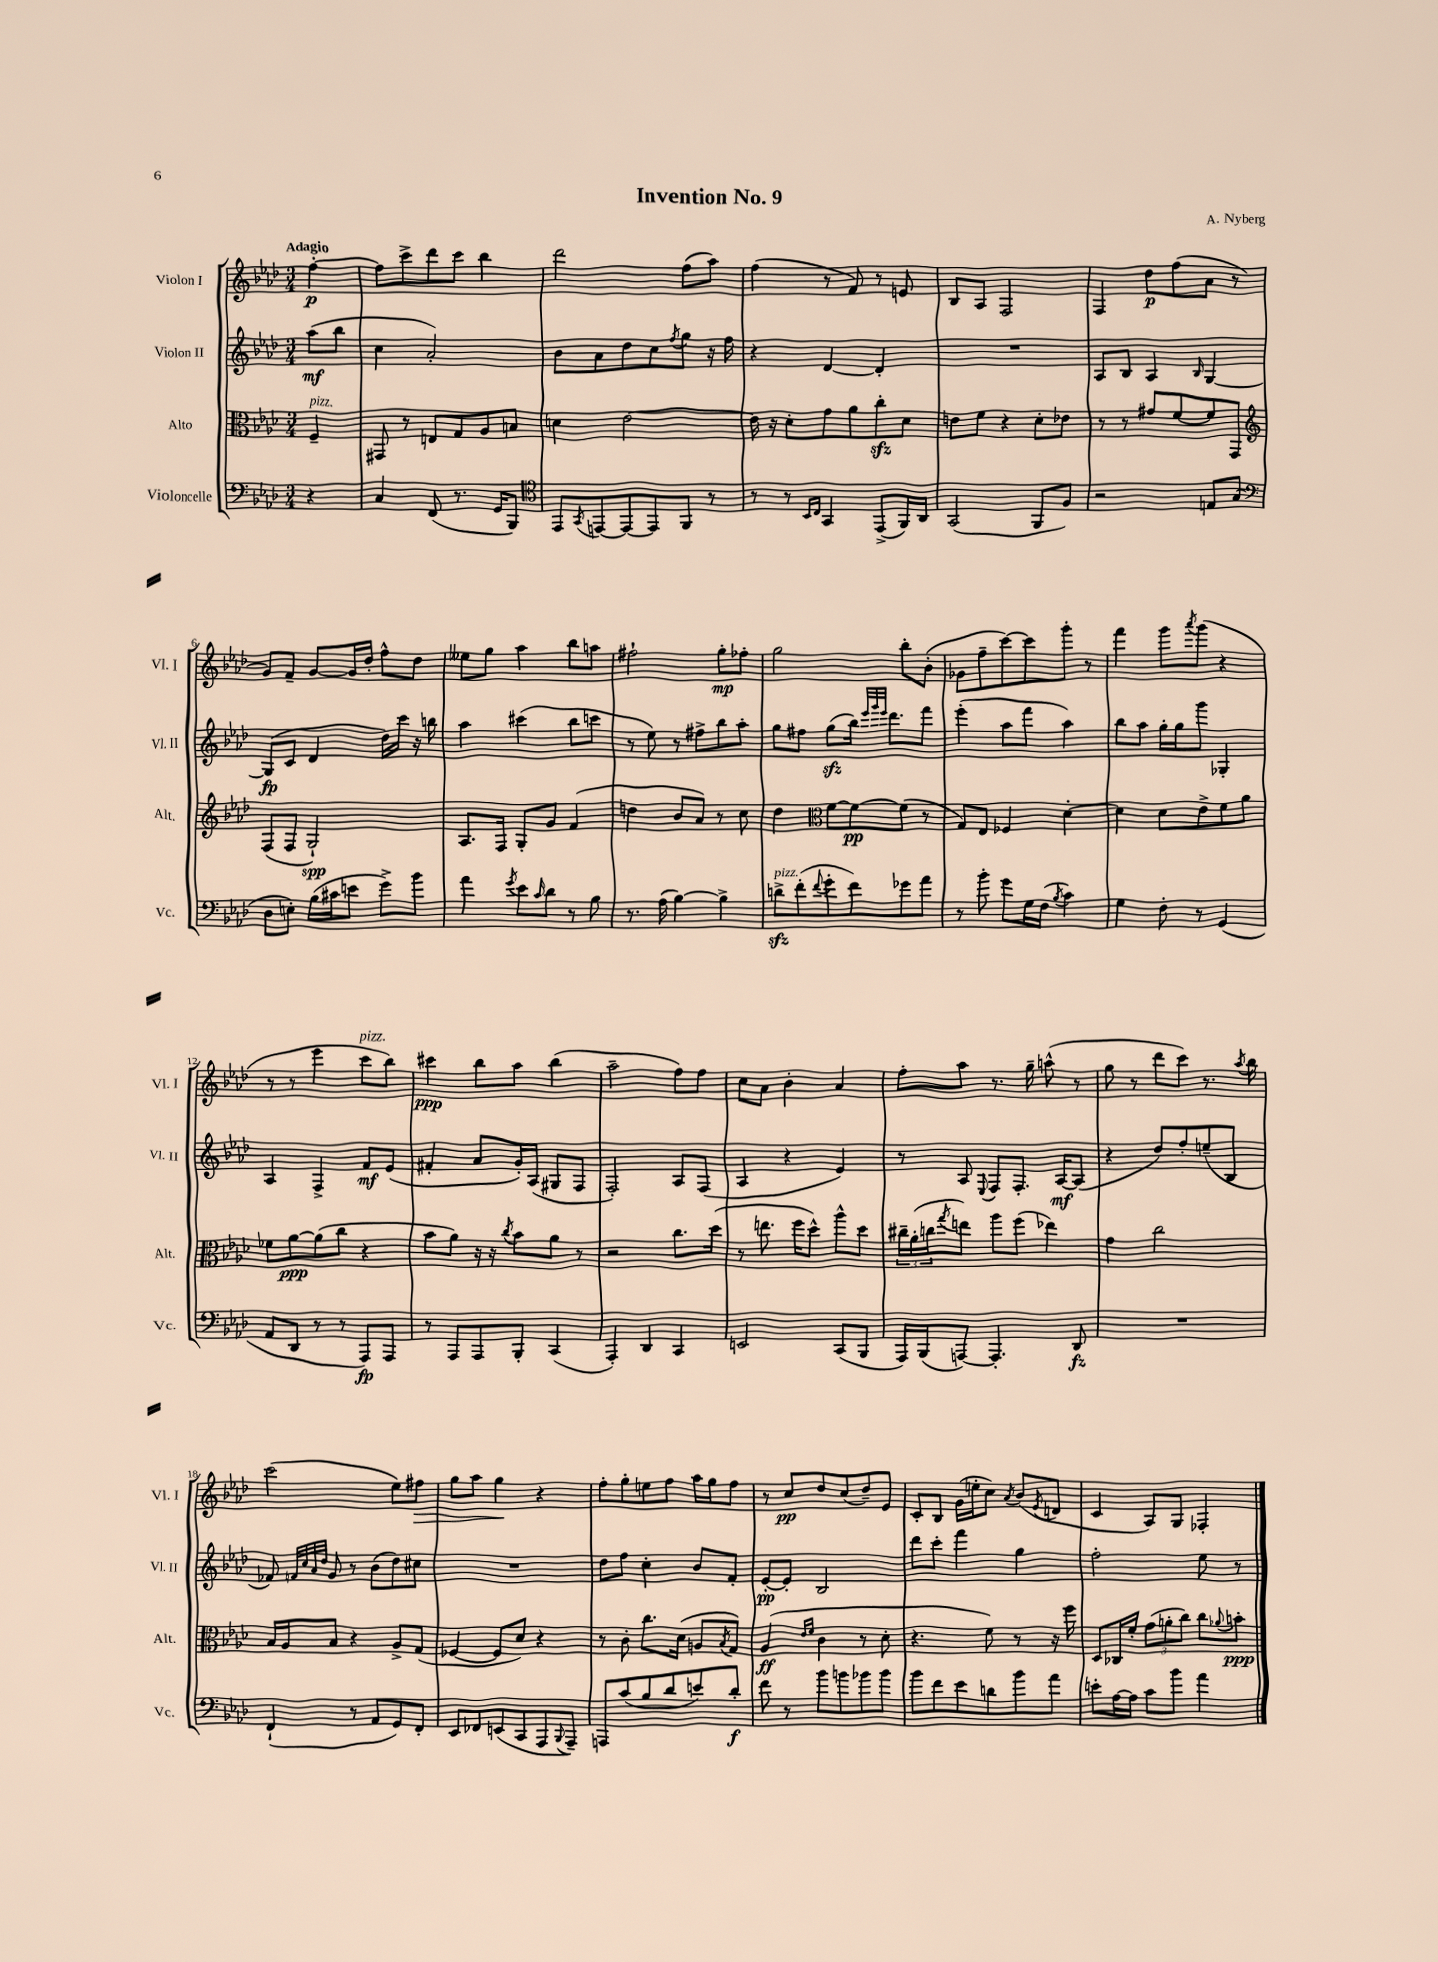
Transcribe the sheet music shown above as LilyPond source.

\header { title = "Invention No. 9" composer = "A. Nyberg" }
<<
\new StaffGroup <<
\new Staff = "s0" \with { instrumentName = "Violon I" shortInstrumentName = "Vl. I" } {
    \clef treble \key aes \major \numericTimeSignature \time 3/4 \partial 4 \tempo "Adagio"
    f''4~-.\p |
    f''8 c'''8-> des'''8 c'''8 bes''4 |
    des'''2 f''8( aes''8) |
    f''4( r8 f'8) r8 e'8 |
    bes8 aes8 f2 |
    f4 des''8\p f''8( aes'8 r8 |
    g'8) f'8-- g'8~ g'16 des''16-. f''8-^ des''8 |
    eeses''8 g''8 aes''4 bes''8 a''8 |
    fis''2-! g''8-.\mp fes''8-. |
    g''2 bes''8-. bes'8-.( |
    ges'8 f''8-- c'''8~) c'''8 g'''8-. r8 |
    f'''4 g'''8 \acciaccatura { aes'''8 } g'''8( r4 |
    r8 r8 ees'''4 c'''8^\markup { \italic "pizz." } bes''8) |
    cis'''4\ppp bes''8 aes''8 bes''4( |
    aes''2-- f''8) f''8 |
    c''8 aes'8 bes'4-. aes'4 |
    f''8-. aes''8 r8. g''16-- a''8-^( r8 |
    g''8 r8 des'''8 c'''8) r8. \acciaccatura { aes''8 } bes''16 |
    c'''2( ees''8) fis''8\> |
    g''8 aes''8 g''4\! r4 |
    f''8-. g''8-. e''8 f''8 aes''16 g''16 f''8 |
    r8 c''8\pp des''8 c''8( des''8--) ees'8 |
    c'8-. bes8 g'16( e''16-. c''8) \acciaccatura { aes'8 } bes'8( \acciaccatura { ees'8 } d'8 |
    c'4 aes8) g8 fes4-. \bar "|." |
}
\new Staff = "s1" \with { instrumentName = "Violon II" shortInstrumentName = "Vl. II" } {
    \clef treble \key aes \major \numericTimeSignature \time 3/4 \partial 4
    aes''8\mf( bes''8 |
    c''4 aes'2-.) |
    bes'8 aes'8 des''8 c''8 \acciaccatura { f''8 } g''8 r16 f''16 |
    r4 des'4~ des'4-. |
    R2. |
    aes8 bes8 aes4 \grace { bes16 } g4~ |
    g8\fp( c'8 des'4 des''16) c'''16 r16 b''16 |
    aes''4 cis'''4( bes''8 c'''8 |
    r8 ees''8) r8 fis''8-> bes''8 aes''8-. |
    g''8 fis''8 g''8\sfz( bes''16) \grace { ees'''32 g'''32 ees'''32 } des'''8. f'''8 |
    ees'''4-.( aes''8 f'''8 aes''4) |
    bes''8 aes''8 g''16-. g''16 g'''8 ges4-. |
    aes4 f4-> f'8\mf ees'8( |
    fis'4-. aes'8 g'16-.) aes16( gis8 f8 |
    f2-.) aes8 f8( |
    aes4 r4 ees'4) |
    r8 aes8 \appoggiatura { ees8 } f8 f8.-. aes16~\mf aes8( |
    r4 des''8) f''8-. e''8--( bes8 |
    fes'8) \grace { f'32 c''32 aes'32 des''32 } g'8 r8 bes'8( des''8) cis''8 |
    R2. |
    des''8 f''8 c''4-. bes'8 f'8-. |
    ees'8~-.\pp ees'8-. bes2 |
    des'''8 c'''8-. f'''4 g''4 |
    f''2-. ees''8 r8 \bar "|." |
}
\new Staff = "s2" \with { instrumentName = "Alto" shortInstrumentName = "Alt." } {
    \clef alto \key aes \major \numericTimeSignature \time 3/4 \partial 4
    f4--^\markup { \italic "pizz." } |
    gis,8 r8 e8 g8 aes8 b8 |
    d'4 ees'2~ |
    ees'16 r16 des'8-. g'8 aes'8 c''8-.\sfz des'8 |
    e'8 f'8 r4 des'8-. ees'8 |
    r8 r8 gis'8 f'8~ f'8 g,8 |
    \clef treble f8( f8 g2-!\spp) |
    aes8. f16 g8-. g'8 f'4( |
    d''4 bes'8 aes'8) r8 c''8 |
    des''4 \clef alto f'8~ f'8~\pp f'8( r8 |
    g8) ees8 fes4 des'4~-. |
    des'4 des'8 ees'8-> f'8 aes'8 |
    fes'8 aes'8~\ppp aes'8( c''8 r4 |
    bes'8 aes'8) r16 r16 \acciaccatura { c''8 } bes'8 aes'8 r8 |
    r2 c''8. des''16( |
    r8 e''8. f''16 des''8-^) aes''8-^ des''8 |
    \tuplet 3/2 { cis''16-- aes'16-.( c''16 } \acciaccatura { g''8 } e''8) aes''8 f''8( ees''4) |
    g'4 c''2 |
    bes16 aes16 bes8 r4 aes8-> g8( |
    fes4~ fes8 des'8) r4 |
    r8 c'8-. c''8. des'16( a8 \acciaccatura { bes8 } g8) |
    aes4\ff( \grace { ees'16 f'16 } c'4 r8 des'8-. |
    r4. f'8) r8 r16 f''16 |
    des8 ces16 f'16-. \tuplet 3/2 { g'8( a'8-. c''8) } c''8 \appoggiatura { aes'8 } b'8-.\ppp \bar "|." |
}
\new Staff = "s3" \with { instrumentName = "Violoncelle" shortInstrumentName = "Vc." } {
    \clef bass \key aes \major \numericTimeSignature \time 3/4 \partial 4
    r4 |
    c4 f,8( r8. g,16 bes,,8) |
    \clef tenor ees,8 \acciaccatura { g,8 } e,8~ e,8~ e,8 f,8 r8 |
    r8 r8 \grace { bes,16 c16 } g,4 ees,8->( f,16) aes,16 |
    g,2( f,8 f8) |
    r2 e8 g8( |
    \clef bass des8 e8-.) bes16( cis'16 e'8 g'8->) bes'8 |
    aes'4 \acciaccatura { g'8 } ees'8 \grace { c'16 } des'8 r8 bes8 |
    r8. aes16( bes4~) bes4-> |
    d'8->\sfz^\markup { \italic "pizz." } f'8-.( \appoggiatura { f'8 } g'8-. f'8) ges'8 aes'8 |
    r8 bes'8-. g'8 g16 f16( \acciaccatura { bes8 } c'4) |
    g4 f8-. r8 g,4( |
    aes,8 des,8 r8 r8 aes,,8\fp) aes,,8 |
    r8 aes,,8 aes,,8 bes,,8-. c,4( |
    aes,,4-.) des,4 c,4 |
    e,2 c,8( bes,,8 |
    aes,,16) bes,,16( a,,8~) a,,4.-. des,8\fz |
    R2. |
    f,4-!( r8 aes,8 g,8) f,8-. |
    ees,8 fes,8 e,8( c,8 aes,,8 \appoggiatura { bes,,8 } aes,,8--) |
    a,,8 c'8( bes8 des'8 e'8) des'8-.\f |
    f'8 r8 bes'8 b'8 bes'8 bes'8 |
    bes'8 f'8 ees'8 d'8 bes'8 aes'8 |
    e'8-. aes16~ aes16 c'8 bes'8 aes'4 \bar "|." |
}
>>
>>
